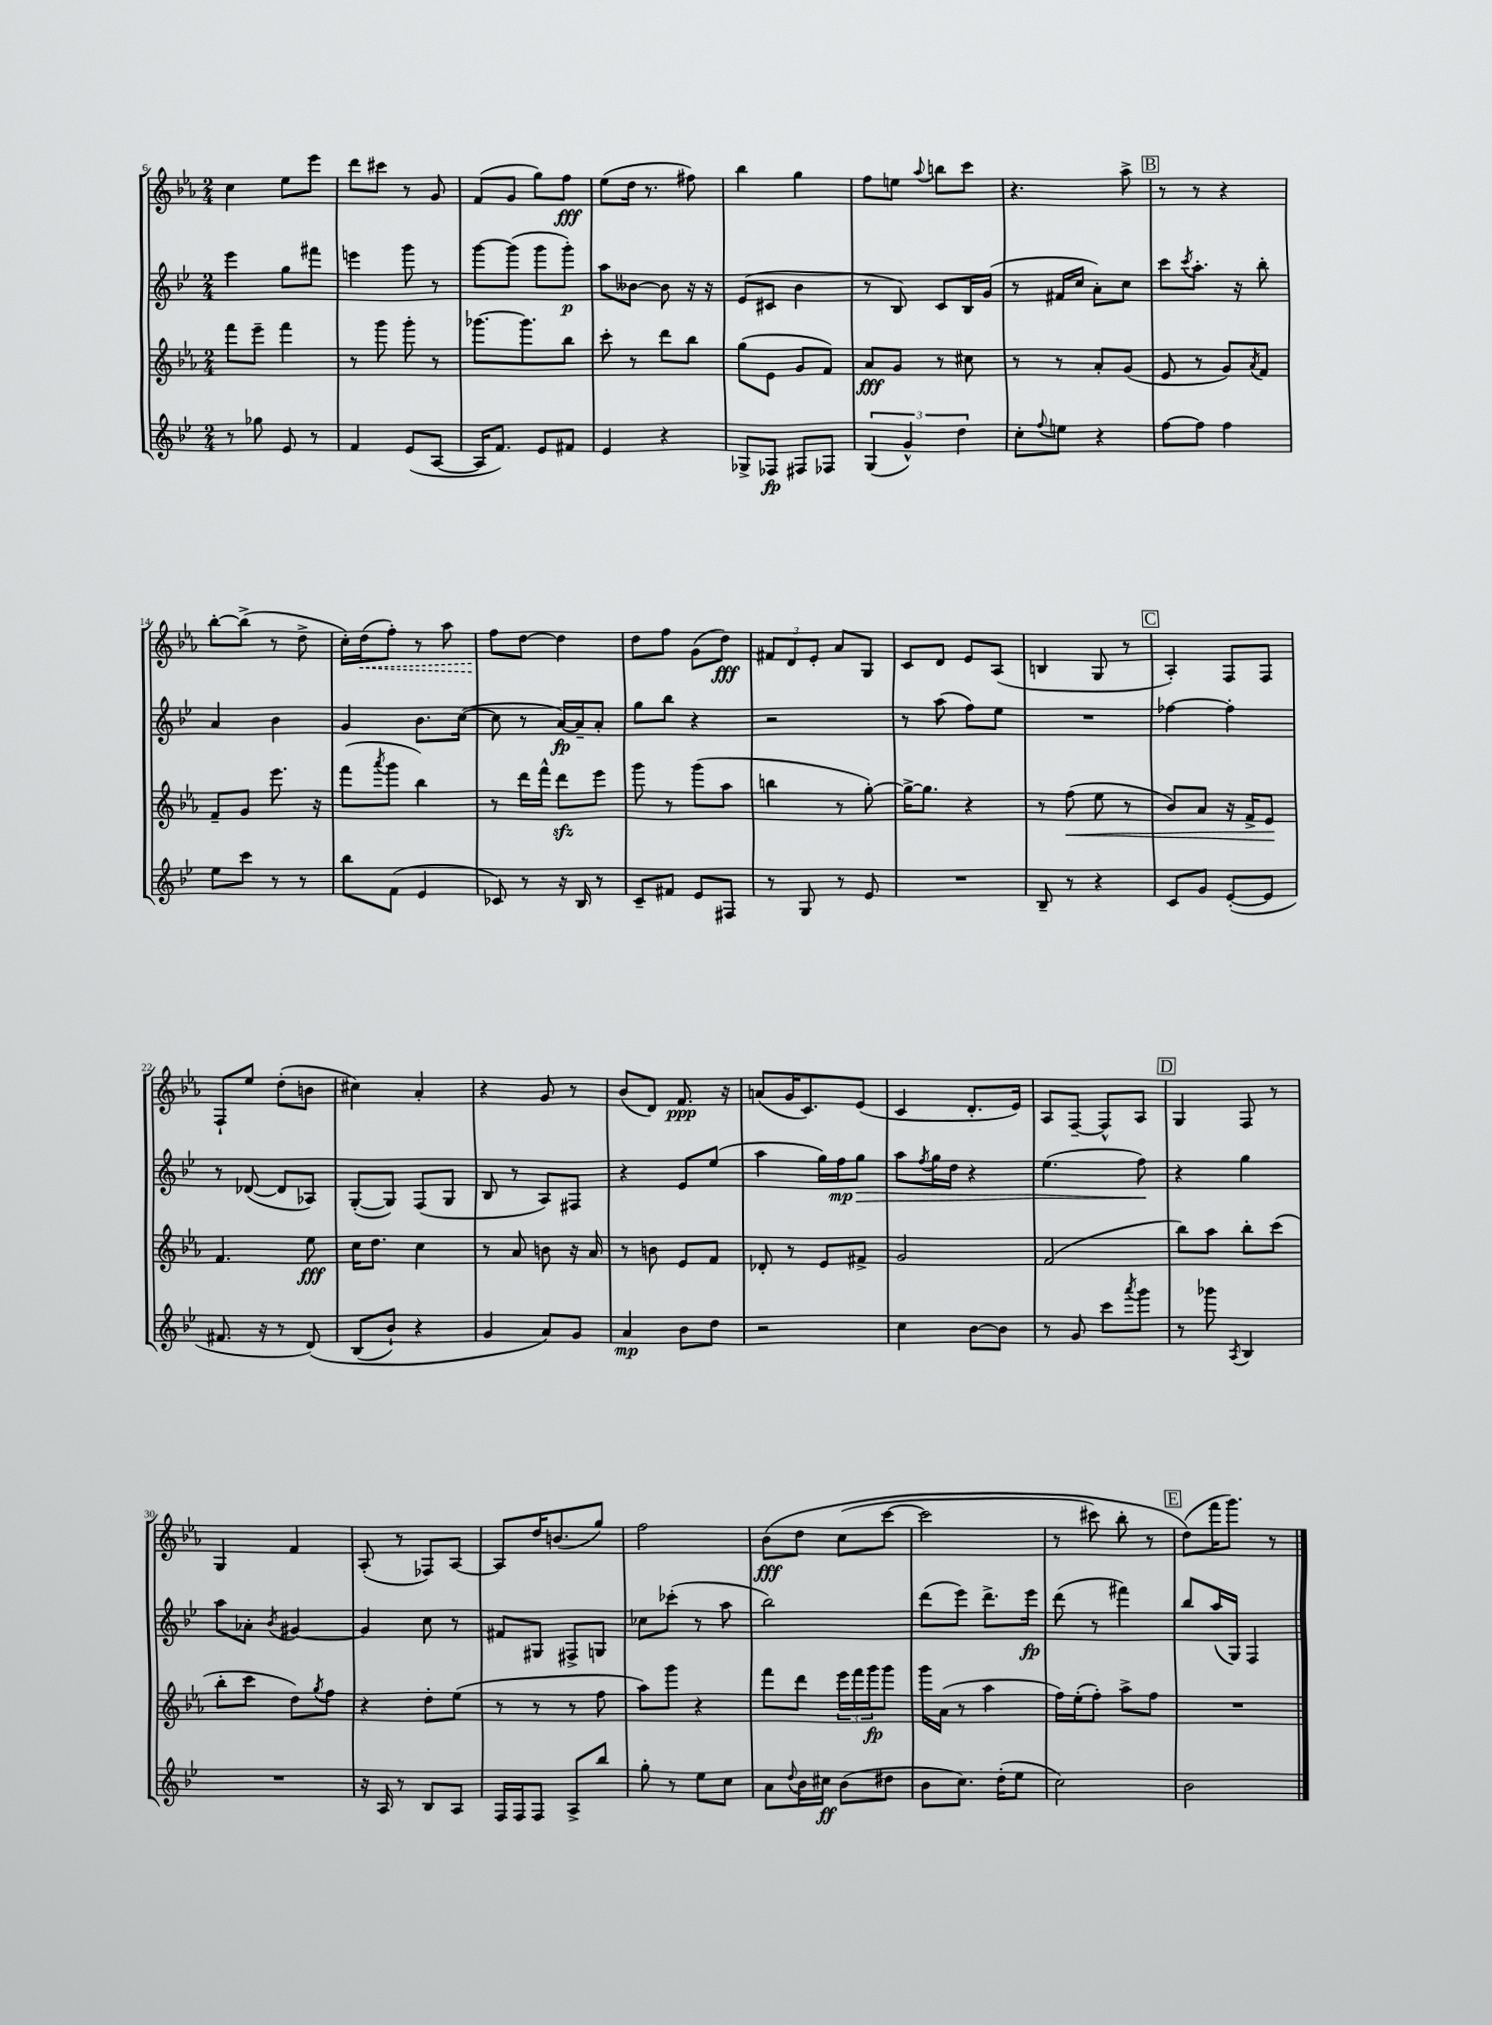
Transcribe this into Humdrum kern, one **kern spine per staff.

**kern	**kern	**kern	**kern
*staff4	*staff3	*staff2	*staff1
*clefG2	*clefG2	*clefG2	*clefG2
*k[b-e-]	*k[b-e-a-]	*k[b-e-]	*k[b-e-a-]
*M2/4	*M2/4	*M2/4	*M2/4
8r	8fff	4eee-	4cc
8gg-	8eee-~	.	.
8e-	4fff	8gg	8ee-
8r	.	8fff#	8eee-
=	=	=	=
4f	8r	4eee	8ddd
.	8ggg	.	8ccc#
(8e-	8ggg'	8ggg	8r
[8A	8r	8r	8g
=	=	=	=
16A]	[8.ggg-	[8ggg	(8f
8.f)	.	.	.
.	.	(8ggg]	8g
.	8.ggg-]	.	.
8e-	.	8ggg	8gg)
8f#	8bb-	8ggg')	8ff
=	=	=	=
4e-	8ccc'	8aa	(8ee-
.	8r	[8b--	16dd
.	.	.	8.r
4r	8ddd	8b--]	.
.	8bb-	16r	8ff#)
.	.	16r	.
=	=	=	=
8G-^	(8gg	(8e-	4bb-
8F-	8e-	8c#	.
8F#	8g	4b-	4gg
8F-	8f)	.	.
=	=	=	=
(6G	8a-	8r	8ff
.	8g	8B-)	8ee
6g^^)	.	.	.
.	.	.	8qqaa-
.	8r	8c	8bb
6dd	.	.	.
.	8cc#	16B-	8ccc
.	.	(16g	.
=	=	=	=
8cc'	8r	8r	4.r
8qqff	.	.	.
8ee	8r	16f#	.
.	.	16cc	.
4r	8a-'	8a')	.
.	(8g	8cc	8aa-^
=	=	=	=
[8ff	8e-	8ccc	8r
.	.	8qccc	.
8ff]	8r	8.aa'	8r
4ff	8g)	.	4r
.	.	16r	.
.	8qa-	.	.
.	8f	8bb-'	.
=	=	=	=
8ee-	8f~	4a	[8bb-'
8ccc	8g	.	(8bb-^]
8r	8.eee-	4b-	8r
8r	.	.	8dd^
.	16r	.	.
=	=	=	=
8bb-	(8fff	4g	16cc')
.	.	.	(16dd
.	8qaaa-	.	.
(8f	8ggg	.	8ff')
4e-	4bb-)	8.b-	8r
.	.	.	8aa-
.	.	([16cc	.
=	=	=	=
8c-)	8r	8cc]	8ff
8r	16ddd	8r	[8dd
.	16fff^^	.	.
16r	8ddd	[16a)	4dd]
16B-	.	16a~]	.
8r	8eee-	8a'	.
=	=	=	=
8c~	8ggg	8gg	8dd
8f#	8r	8bb-	8ff
8e-	(8ggg	4r	(8g
8F#	8aa-	.	8dd)
=	=	=	=
8r	4bb	2r	12f#
.	.	.	12d
8G	.	.	.
.	.	.	12e-'
8r	8r	.	8a-
8e-	[8gg')	.	8G
=	=	=	=
2r	16gg^_	8r	8c
.	8.gg]	.	.
.	.	(8aa	8d
.	4r	8ff)	8e-
.	.	8ee-	(8A-
=	=	=	=
8B-~	8r	2r	4B
8r	(8ff	.	.
4r	8ee-	.	8G
.	8r	.	8r
=	=	=	=
8c	8b-)	[4ff-	4A-')
8g	8a-	.	.
([8e-'	16r	4ff-']	8F
.	16f^	.	.
8e-]	8e-	.	8F
=	=	=	=
8.f#	4.f	8r	8F`
.	.	([8d-	8ee-
16r	.	.	.
8r	.	8d-]	(8dd'
&(8d)	8ee-	8A-)	8b
=	=	=	=
(8B-	16cc	([8G'	4cc#)
.	8.dd	.	.
8b-`)	.	8G])	.
4r	4cc	(8F	4a-'
.	.	8G	.
=	=	=	=
4g	8r	8B-	4r
.	8a-	8r	.
8a&)	8b	8A)	8g
8g	16r	8F#	8r
.	16a-	.	.
=	=	=	=
4a	8r	4r	(8b-
.	8b	.	8d)
8b-	8e-	8e-	8.f
8dd	8f	(8ee-	.
.	.	.	16r
=	=	=	=
2r	8d-'	4aa	(8a
.	8r	.	16g
.	.	.	8.c)
.	8e-	16gg)	.
.	.	16ff	.
.	8f#^	8gg	(8e-
=	=	=	=
4cc	2g	8aa	4c
.	.	8qff	.
.	.	16gg	.
.	.	16dd	.
[8b-	.	4r	8.d'
8b-]	.	.	.
.	.	.	16e-)
=	=	=	=
8r	(2f	(4.ee-	8A-
8g	.	.	[8F~
8ccc	.	.	8F^^]
8qaaa	.	.	.
8ggg	.	8ff)	8A-
=	=	=	=
8r	8bb-)	4r	4G
8ggg-	8aa-	.	.
8qA	.	.	.
4B-	8bb-'	4gg	8F
.	(8ccc	.	8r
=	=	=	=
2r	8bb-'	8aa	4G
.	8ccc	8a-'	.
.	.	8qb-	.
.	8dd)	[4g#	4f
.	8qgg	.	.
.	8ff	.	.
=	=	=	=
16r	4r	4g#]	(8A-'
16A	.	.	.
8r	.	.	8r
8B-	8dd'	8cc	8F-)
8A	(8ee-	8r	[8A-
=	=	=	=
16F	8r	8f#	8A-]
16F	.	.	.
8F	8r	8G#	16dd
.	.	.	(8.b
8A^	8r	8F#^	.
8bb-	8ff	8G	8gg)
=	=	=	=
8gg'	8aa-)	8cc-	2ff
8r	8ggg	(8ccc-'	.
8ee-	4r	8r	.
8cc	.	8aa	.
=	=	=	=
8a	8fff	2bb-)	&(8b-
8qqdd	.	.	.
16b-	8ddd	.	8dd
16cc#	.	.	.
(8b-	24eee-	.	(8cc
.	24fff	.	.
.	24ggg	.	.
8dd#	8ggg	.	[8ccc
=	=	=	=
8b-	16ggg	(8ddd	2ccc]
.	(16a-	.	.
8.cc)	8r	8eee-)	.
.	4aa-	8.ddd^	.
(16dd'	.	.	.
8ee-	.	.	.
.	.	16eee-	.
=	=	=	=
2cc)	16ff)	(8ddd	8r
.	(16ee-'	.	.
.	8ff')	8r	8ccc#)
.	8aa-^	4fff#)	8bb-'
.	8ff	.	8r
=	=	=	=
2b-	2r	8bb-	(8dd&)
.	.	(16aa	16fff
.	.	16G)	8.ggg)
.	.	4F	.
.	.	.	8r
==	==	==	==
*-	*-	*-	*-
